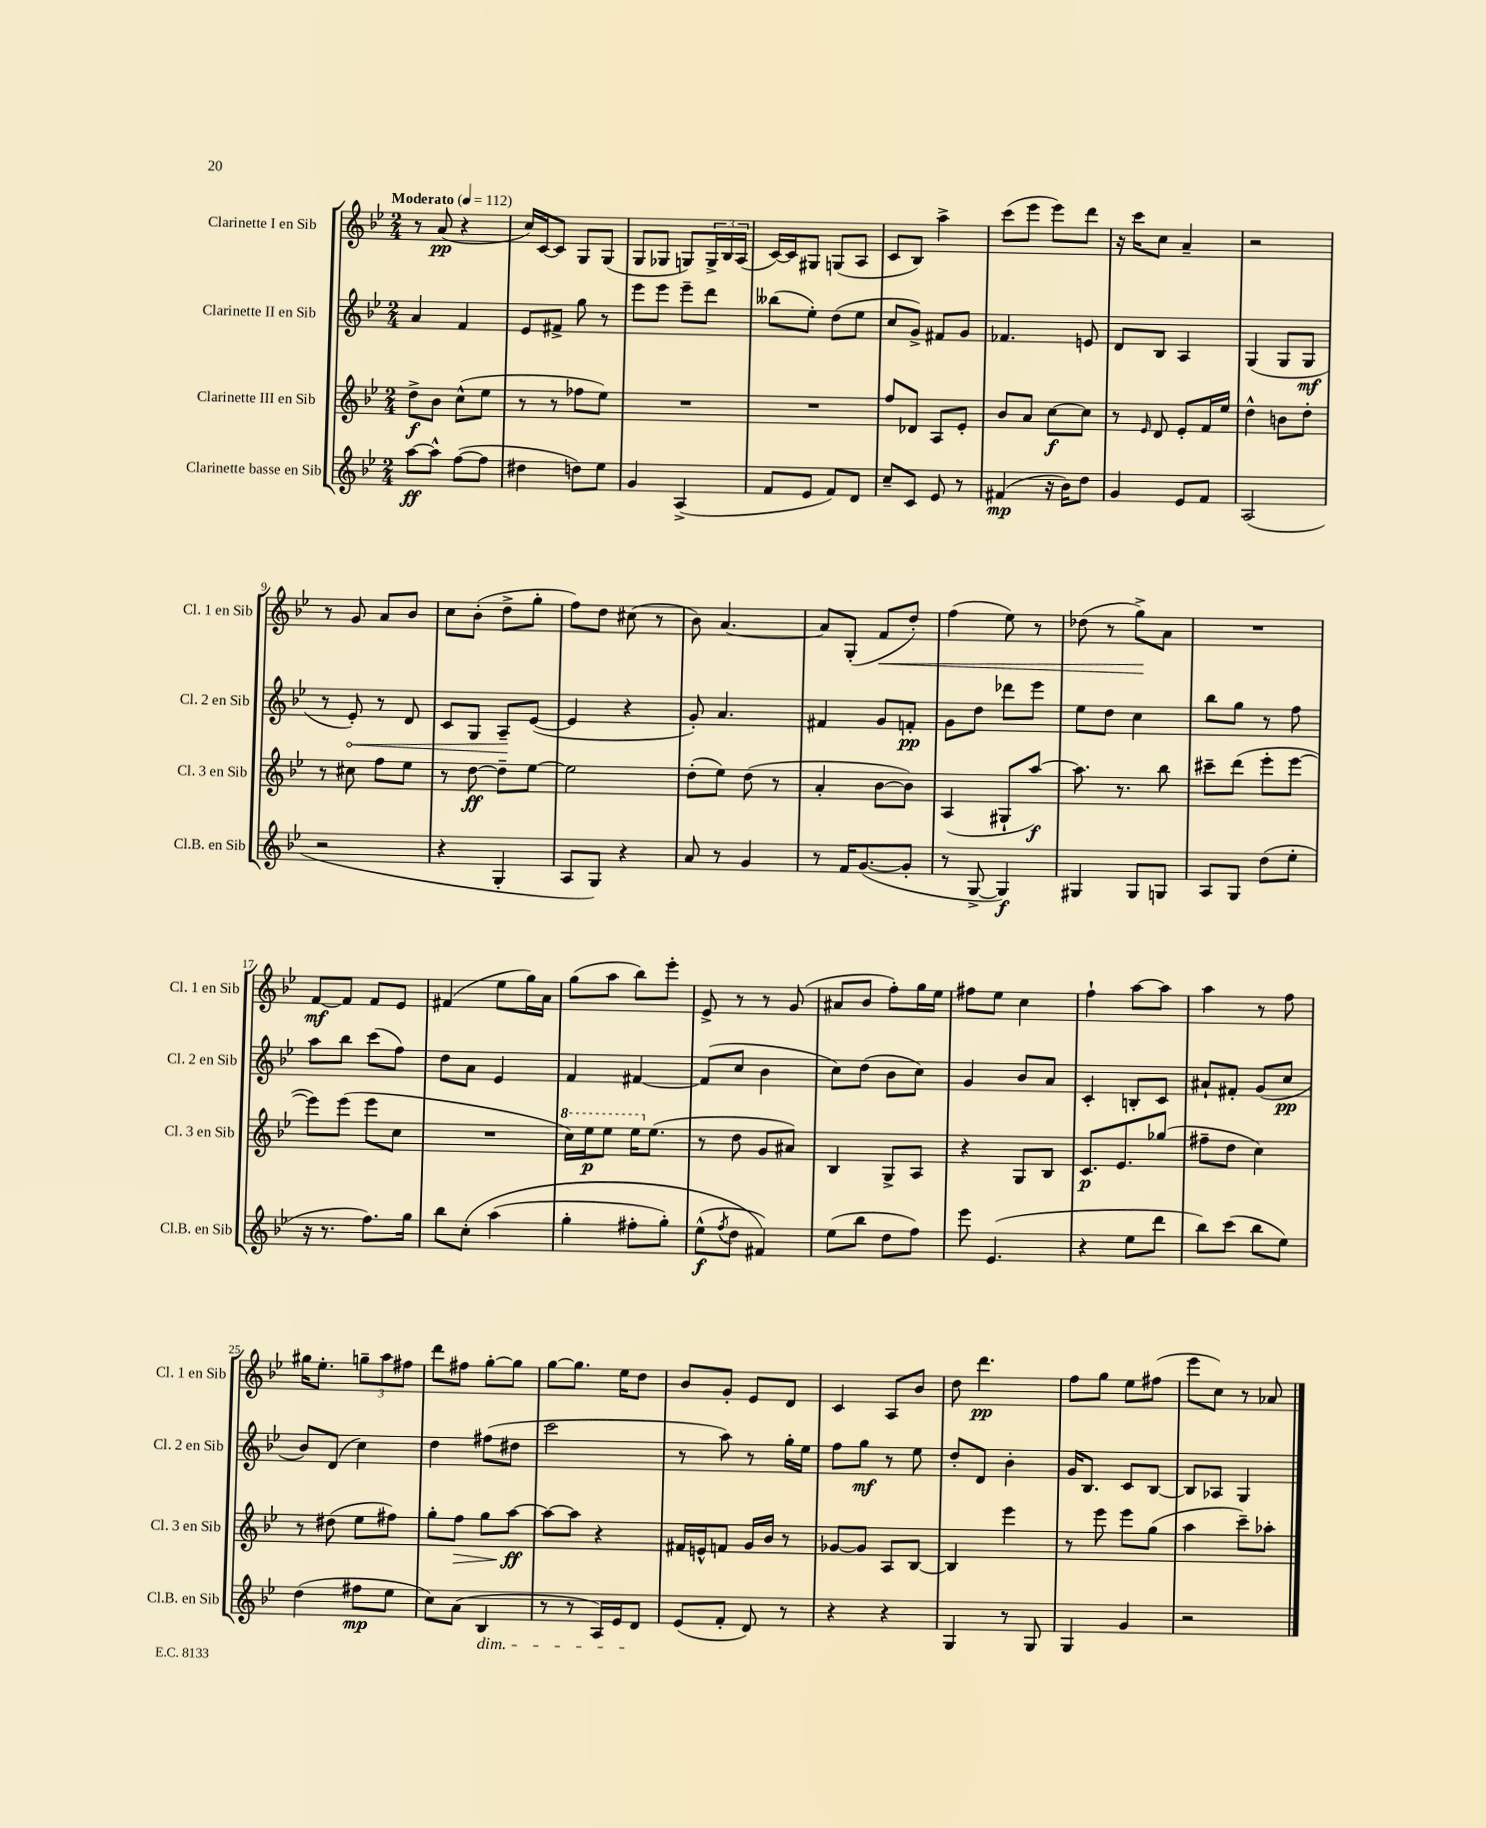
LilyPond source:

<<
\new StaffGroup <<
\new Staff = "s0" \with { instrumentName = "Clarinette I en Sib" shortInstrumentName = "Cl. 1 en Sib" } {
    \clef treble \key bes \major \numericTimeSignature \time 2/4 \tempo "Moderato" 4 = 112
    r8 a'8\pp( r4 |
    c''16) c'16~ c'8 g8 g8( |
    g8 ges8 g8) \tuplet 3/2 { g16-> bes16 a16( } |
    c'16~) c'16 gis8 g8( a8 |
    c'8 bes8) a''4-> |
    c'''8( ees'''8 ees'''8) d'''8 |
    r16 c'''16 c''8 a'4-- |
    r2 |
    r8 g'8 a'8 bes'8 |
    c''8 bes'8-.( d''8-> g''8-. |
    f''8) d''8 cis''8( r8 |
    bes'8) a'4.~ |
    a'8 g8-.( f'8\< d''8-.) |
    f''4( ees''8) r8 |
    des''8( r8 g''8->\!) a'8 |
    R2 |
    f'8~\mf f'8 f'8 ees'8 |
    fis'4( ees''8 g''16) a'16 |
    g''8( a''8 bes''8) ees'''8-. |
    ees'8-> r8 r8 g'8( |
    ais'8 bes'8 f''8-.) g''16 ees''16 |
    fis''8 ees''8 c''4 |
    f''4-! a''8~ a''8 |
    a''4 r8 f''8 |
    gis''16 ees''8.-. \tuplet 3/2 { g''8-- a''8 fis''8 } |
    d'''8 fis''8 g''8~-. g''8 |
    g''8~ g''8. ees''16 d''8 |
    bes'8 g'8-. ees'8 d'8 |
    c'4 a8 bes'8 |
    d''8 d'''4.\pp |
    f''8 g''8 ees''8 fis''8( |
    ees'''8 c''8) r8 aes'8 \bar "|." |
}
\new Staff = "s1" \with { instrumentName = "Clarinette II en Sib" shortInstrumentName = "Cl. 2 en Sib" } {
    \clef treble \key bes \major \numericTimeSignature \time 2/4
    a'4 f'4 |
    ees'8 fis'8-> g''8 r8 |
    ees'''8 ees'''8 ees'''8-- d'''8 |
    beses''8( ees''8-.) d''8( ees''8 |
    c''8 g'8->) fis'8 g'8 |
    fes'4. e'8 |
    d'8 bes8 a4 |
    g4( g8 g8\mf |
    r8 \once \override Hairpin.circled-tip = ##t ees'8-.\<) r8 d'8 |
    c'8 g8 a8--\! ees'8~( |
    ees'4 r4 |
    g'8-.) a'4. |
    fis'4 g'8 f'8-.\pp |
    g'8 d''8 des'''8 ees'''8 |
    ees''8 d''8 c''4 |
    bes''8 g''8 r8 f''8 |
    a''8 bes''8 c'''8( f''8) |
    d''8 a'8 ees'4 |
    f'4 fis'4~ |
    fis'8( c''8 bes'4 |
    c''8) d''8( bes'8 c''8) |
    g'4 bes'8 a'8 |
    c'4-. b8-. c'8 |
    ais'8-! fis'8-. g'8( c''8\pp |
    bes'8) d'8( c''4) |
    d''4 fis''8( dis''8 |
    c'''2 |
    r8 a''8) r8 g''16-. ees''16 |
    f''8 g''8\mf r8 ees''8 |
    d''8-. d'8 bes'4-. |
    g'16 bes8. c'8 bes8~ |
    bes8 aes8 g4 \bar "|." |
}
\new Staff = "s2" \with { instrumentName = "Clarinette III en Sib" shortInstrumentName = "Cl. 3 en Sib" } {
    \clef treble \key bes \major \numericTimeSignature \time 2/4
    d''8->\f bes'8 c''8-^( ees''8 |
    r8 r8 fes''8 ees''8) |
    R2 |
    R2 |
    f''8 des'8 a8 ees'8-. |
    bes'8 a'8 c''8~\f c''8 |
    r8 \grace { ees'16 } d'8 ees'8-. f'16 ees''16 |
    d''4-^ b'8 d''8-. |
    r8 cis''8 f''8 ees''8 |
    r8 d''8~\ff d''8-- ees''8~ |
    ees''2 |
    d''8-.( ees''8) d''8( r8 |
    a'4-. bes'8~ bes'8) |
    a4( gis8-! a''8~\f) |
    a''8. r8. bes''8 |
    cis'''8-- d'''8( ees'''8-. ees'''8~ |
    ees'''8) ees'''8( ees'''8 c''8 |
    R2 |
    \ottava #1 c'''16) ees'''16\p ees'''8 ees'''16 \ottava #0 ees''8.( |
    r8 d''8 g'8 ais'8) |
    bes4 g8-> a8 |
    r4 g8 bes8 |
    c'8.\p ees'8. ges''8( |
    fis''8-- d''8 c''4) |
    r8 dis''8( ees''8 fis''8) |
    g''8-. f''8\> g''8 a''8~\ff\! |
    a''8~ a''8 r4 |
    fis'16 e'16-^ f'8 g'16 bes'16 r8 |
    ges'8~ ges'8 a8 bes8~ |
    bes4 ees'''4 |
    r8 ees'''8 ees'''8 g''8( |
    a''4 c'''8--) aes''8-. \bar "|." |
}
\new Staff = "s3" \with { instrumentName = "Clarinette basse en Sib" shortInstrumentName = "Cl.B. en Sib" } {
    \clef treble \key bes \major \numericTimeSignature \time 2/4
    a''8~\ff a''8-^ f''8~( f''8 |
    dis''4 d''8) ees''8 |
    g'4 a4->( |
    f'8 ees'8 f'8) d'8 |
    c''8-- c'8 ees'8 r8 |
    fis'4\mp( r16 bes'16) d''8 |
    g'4 ees'8 f'8 |
    a2( |
    r2 |
    r4 g4-. |
    a8 g8) r4 |
    a'8 r8 g'4 |
    r8 f'16 g'8.~( g'8-. |
    r8 g8~-> g4\f) |
    gis4 gis8 g8 |
    a8 g8 d''8( ees''8-. |
    r16 r8. f''8.) g''16 |
    bes''8 c''8-.\( a''4( |
    g''4-. fis''8-. g''8-.) |
    ees''8-^\f( \acciaccatura { f''8 } d''8 fis'4)\) |
    ees''8( bes''8 d''8 f''8) |
    ees'''8 ees'4.( |
    r4 ees''8 d'''8 |
    bes''8) c'''8( bes''8 ees''8) |
    d''4( fis''8\mp ees''8 |
    c''8) a'8( bes4\dim |
    r8 r8 a16) ees'16 d'8\! |
    ees'8( f'8-. d'8) r8 |
    r4 r4 |
    g4 r8 g8 |
    g4 g'4 |
    r2 \bar "|." |
}
>>
>>
